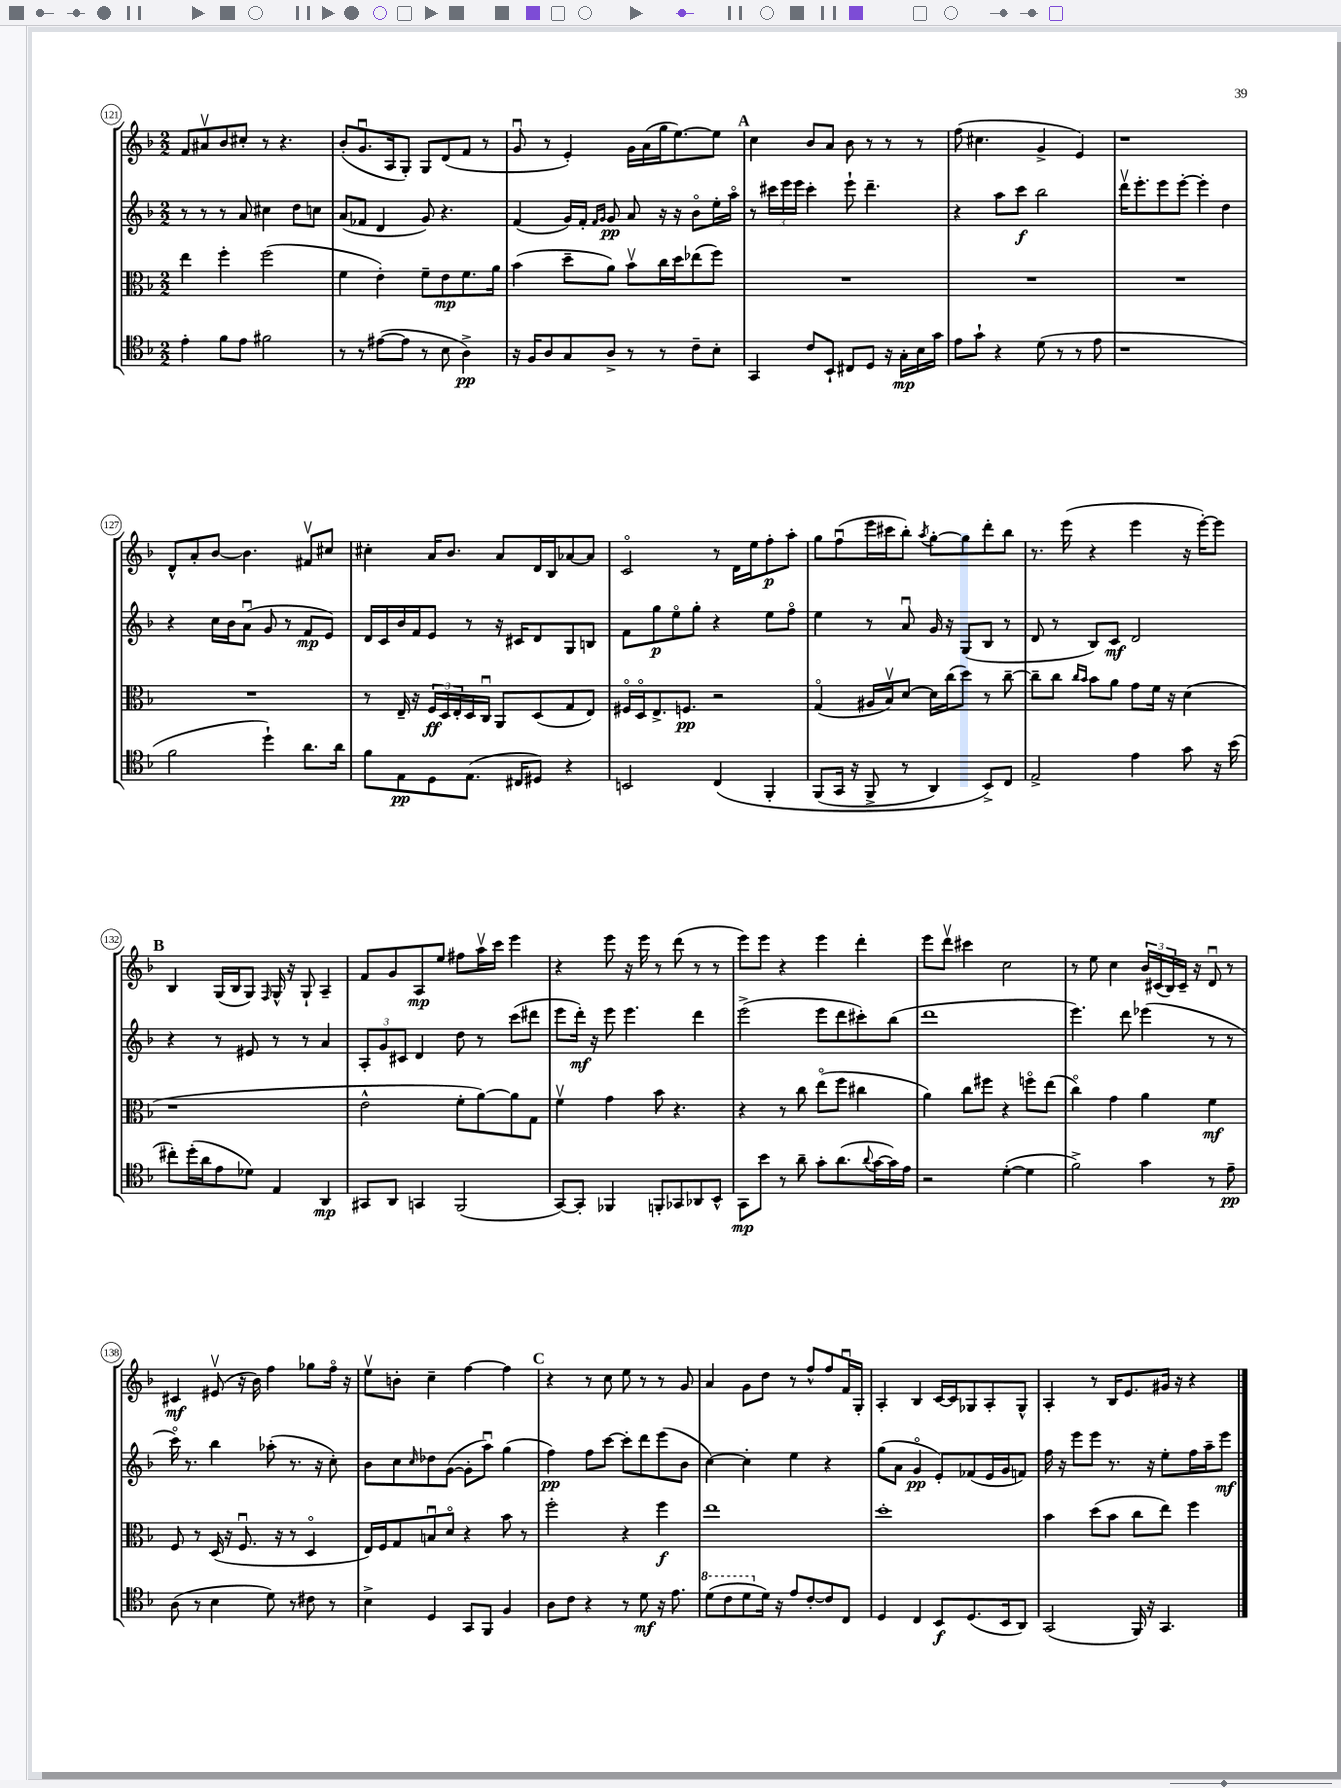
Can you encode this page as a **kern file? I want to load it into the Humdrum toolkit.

**kern	**dynam	**kern	**dynam	**kern	**dynam	**kern	**dynam
*part4	*part4	*part3	*part3	*part2	*part2	*part1	*part1
*staff4	*staff4	*staff3	*staff3	*staff2	*staff2	*staff1	*staff1
*clefC4	*	*clefC3	*	*clefG2	*	*clefG2	*
*k[b-]	*	*k[b-]	*	*k[b-]	*	*k[b-]	*
*M2/2	*	*M2/2	*	*M2/2	*	*M2/2	*
=121	=121	=121	=121	=121	=121	=121	=121
4e'\	.	4ee\	.	8r	.	8f/L	.
.	.	.	.	8r	.	8a#Xv/	.
8f\L	.	4ff'\	.	8r	.	8b-/	.
8e\J	.	.	.	8a/	.	8cc#X'/J	.
2f#X\	.	(2ff\	.	4cc#X\	.	8r	.
.	.	.	.	.	.	4.r	.
.	.	.	.	8dd\L	.	.	.
.	.	.	.	8ccn\J	.	.	.
=122	=122	=122	=122	=122	=122	=122	=122
8r	.	4f\	.	(8a/L	.	(8b-'/L	.
8r	.	.	.	8f-X/J	.	8.gu/	.
([8e#X\L	.	4e'\)	.	4d/	.	.	.
.	.	.	.	.	.	16A/k	.
8e#\J]	.	.	.	.	.	8G'/J)	.
8r	.	8f~\L	.	8g/)	.	8G/L	.
8B-\	.	8e\	mp	4.r	.	(8d/	.
4A^\)	pp	8.f\	.	.	.	8f/J	.
.	.	.	.	.	.	8r	.
.	.	16a\Jk	.	.	.	.	.
=123	=123	=123	=123	=123	=123	=123	=123
16r	.	(4b-\	.	(4f/	.	8gu/	.
16F/KL	.	.	.	.	.	.	.
8A/	.	.	.	.	.	8r	.
8G/	.	8dd~\L	.	16g/LL)	.	4e'/)	.
.	.	.	.	16f'/JJ	.	.	.
.	.	.	.	16qqf/LL	.	.	.
.	.	.	.	16qqg/JJ	.	.	.
8A^/J	.	8a\J)	.	8g/	pp	.	.
8r	.	8b-v\L	.	8a/	.	16g\LL	.
.	.	.	.	.	.	(16a\	.
8r	.	16cc\L	.	16r	.	16gg\J	.
.	.	16dd\J	.	16r	.	[8.ee\)	.
8c~\L	.	(8ee-X\	.	8b-\L	.	.	.
8B-'\J	.	8ff\J)	.	16ee'\L	.	8ee\J]	.
.	.	.	.	16aa\JJ	.	.	.
!!LO:REH:place=s1:t=A
=124	=124	=124	=124	=124	=124	=124	=124
4GG/	.	1r	.	8r	.	4cc\	.
.	.	.	.	24ccc#X\LL	.	.	.
.	.	.	.	24eee\	.	.	.
.	.	.	.	24eee\JJ	.	.	.
8c/L	.	.	.	4ccc#'\	.	8b-/L	.
8BB-`/J	.	.	.	.	.	8a/J	.
8C#X/L	.	.	.	8eee`\	.	8b-\	.
8D/J	.	.	.	4.ddd~\	.	8r	.
16r	.	.	.	.	.	8r	.
16G'\LL	mp	.	.	.	.	.	.
16B-\	.	.	.	.	.	8r	.
16g\JJ	.	.	.	.	.	.	.
=125	=125	=125	=125	=125	=125	=125	=125
8e\L	.	1r	.	4r	.	(8ff\	.
8g`\J	.	.	.	.	.	4.cc#X\	.
4r	.	.	.	8aa\L	.	.	.
.	.	.	.	8ccc\J	f	.	.
(8d\	.	.	.	2bb-\	.	4g^/	.
8r	.	.	.	.	.	.	.
8r	.	.	.	.	.	4e/)	.
8e\	.	.	.	.	.	.	.
=126	=126	=126	=126	=126	=126	=126	=126
1r	.	1r	.	16dddv\KL	.	1r	.
.	.	.	.	8.eee'\	.	.	.
.	.	.	.	8eee\	.	.	.
.	.	.	.	[8eee'\J	.	.	.
.	.	.	.	4eee'\]	.	.	.
.	.	.	.	4dd\	.	.	.
!!LO:LB:g=z
=127	=127	=127	=127	=127	=127	=127	=127
2f\	.	1r	.	4r	.	8d^^/L	.
.	.	.	.	.	.	8a'/	.
.	.	.	.	16cc\LL	.	[8b-/J	.
.	.	.	.	16b-\J	.	.	.
.	.	.	.	(8au\J	.	4.b-\]	.
4dd`\)	.	.	.	8g/	.	.	.
.	.	.	.	8r	.	.	.
8.a\L	.	.	.	8f/L	mp	8f#Xv/L	.
.	.	.	.	8e/J)	.	8cc#X/J	.
16a\Jk	.	.	.	.	.	.	.
=128	=128	=128	=128	=128	=128	=128	=128
8f\L	.	8r	.	16d/LL	.	4cc#X'\	.
.	.	.	.	16c/	.	.	.
8E\	pp	16E~/	.	16b-/	.	.	.
.	.	16r	.	16f/J	.	.	.
8D\	.	24F/LL	ff	8e/J	.	16a/KL	.
.	.	24D/	.	.	.	.	.
.	.	.	.	.	.	8.b-/J	.
.	.	24E'/	.	.	.	.	.
(8.E\J	.	16D/	.	8r	.	.	.
.	.	16Cu/JJ	.	.	.	.	.
.	.	8AA/L	.	16r	.	8a/L	.
16C#X/KL	.	.	.	16c#X/KL	.	.	.
8D#X/J)	.	(8D/	.	8d/	.	16d/L	.
.	.	.	.	.	.	16B-/J	.
4r	.	8G/	.	8G/	.	[8a-X/	.
.	.	8E/J)	.	8Bn/J	.	8a-/J]	.
=129	=129	=129	=129	=129	=129	=129	=129
2BBn/	.	16F#X/LL	.	8f\L	.	2c/	.
.	.	16D/J	.	.	.	.	.
.	.	8.E^/	.	8gg\	p	.	.
.	.	.	.	8ee\	.	.	.
.	.	8.Fn/J	pp	.	.	.	.
.	.	.	.	8gg'\J	.	.	.
(4C/	.	2r	.	4r	.	8r	.
.	.	.	.	.	.	16d\LL	.
.	.	.	.	.	.	16ee\J	.
4FF'/	.	.	.	8ee\L	.	8ff'\	p
.	.	.	.	8ff\J	.	8aa'\J	.
=130	=130	=130	=130	=130	=130	=130	=130
(8FF/L	.	(4G/	.	4ee\	.	8gg\L	.
16GG/Jk	.	.	.	.	.	(8ffu\	.
16r	.	.	.	.	.	.	.
8FF^/	.	16A#X/LL	.	8r	.	16eee\L	.
.	.	16B-v/J)	.	.	.	16ccc#X\J	.
8r	.	[8d/J	.	8au/	.	8bb-'\J)	.
.	.	.	.	.	.	8qaa/	.
4AA/)	.	16d\LL]	.	16g/	.	[8gg'\L	.
.	.	(16cc\J	.	16r	.	.	.
.	.	8dd\J)	.	(8G/L	.	8gg\]	.
8BB-^/L)	.	8r	.	8B-/J	.	8ddd'\	.
8C/J	.	[8cc~\	.	8r	.	8bb-\J	.
=131	=131	=131	=131	=131	=131	=131	=131
2E^/	.	8cc~\L]	.	8d/	.	8.r	.
.	.	8cc\J	.	8r	.	.	.
.	.	.	.	.	.	(16eee\	.
.	.	16qqcc/LL	.	.	.	.	.
.	.	16qqb-/JJ	.	.	.	.	.
.	.	8b-\L	.	8B-/L)	.	4r	.
.	.	8a\J	.	8c/J	mf	.	.
4e\	.	8g\L	.	2d/	.	4eee\	.
.	.	16f\Jk	.	.	.	.	.
.	.	16r	.	.	.	.	.
8g\	.	(4d\	.	.	.	16r	.
.	.	.	.	.	.	[16eee'\KL)	.
16r	.	.	.	.	.	8eee\J]	.
(16b-\	.	.	.	.	.	.	.
!!LO:LB:g=z
!!LO:REH:place=s1:t=B
=132	=132	=132	=132	=132	=132	=132	=132
8cc#X'\L)	.	1r	.	4r	.	4B-/	.
(16dd'\L	.	.	.	.	.	.	.
16a\J	.	.	.	.	.	.	.
8e\	.	.	.	8r	.	(16G/LL	.
.	.	.	.	.	.	16B-/J	.
8d-X\J)	.	.	.	8e#X/	.	8G/J)	.
.	.	.	.	.	.	16qqF/	.
4E/	.	.	.	8r	.	16G^^/	.
.	.	.	.	.	.	16r	.
.	.	.	.	8r	.	8G`/	.
4AA/	mp	.	.	4a/	.	4A~/	.
=133	=133	=133	=133	=133	=133	=133	=133
8GG#X/L	.	2e^^\	.	12A'/L	.	8f/L	.
.	.	.	.	12g/	.	.	.
8AA/J	.	.	.	.	.	8g/	.
.	.	.	.	12c#X/J	.	.	.
4GGn/	.	.	.	4d/	.	8A/	mp
.	.	.	.	.	.	8ee/J	.
(2FF/	.	8f'\L	.	8dd\	.	8ff#X\L	.
.	.	[8a\)	.	8r	.	16aav\L	.
.	.	.	.	.	.	16ccc\JJ	.
.	.	8a\]	.	(8ccc\L	.	4eee\	.
.	.	8G\J	.	8ddd#X\J	.	.	.
=134	=134	=134	=134	=134	=134	=134	=134
[8GG/L)	.	4fv\	.	8eee\L	.	4r	.
8GG'/J]	.	.	.	16ddd'\Jk)	mf	.	.
.	.	.	.	16r	.	.	.
4FF-X/	.	4g\	.	8eee\	.	8eee\	.
.	.	.	.	4.eee\	.	16r	.
.	.	.	.	.	.	16eee\	.
8FFn'/L	.	8b-\	.	.	.	8r	.
8GG-X/	.	4.r	.	.	.	(8ddd\	.
8AA-X/	.	.	.	4ddd\	.	8r	.
8BB-^^/J	.	.	.	.	.	8r	.
=135	=135	=135	=135	=135	=135	=135	=135
8GG\L	mp	4r	.	(2eee^\	.	8eee\L)	.
8b-\J	.	.	.	.	.	8eee\J	.
8r	.	8r	.	.	.	4r	.
8a~\	.	8cc\	.	.	.	.	.
8g'\L	.	(8ee\L	.	8eee\L	.	4eee\	.
(8.a\	.	8ff\J	.	8ddd\	.	.	.
.	.	4cc#X\	.	8ccc#X'\)	.	4ddd'\	.
8qqa/	.	.	.	.	.	.	.
[16g\L	.	.	.	.	.	.	.
16g\])	.	.	.	(8bb-\J	.	.	.
16e\JJ	.	.	.	.	.	.	.
=136	=136	=136	=136	=136	=136	=136	=136
2r	.	4a\)	.	1ddd	.	8eee\L	.
.	.	.	.	.	.	8dddv\J	.
.	.	8cc\L	.	.	.	4ccc#X\	.
.	.	8ff#X\J	.	.	.	.	.
([4d'\	.	4r	.	.	.	2cc\	.
4d\]	.	8ffn\L	.	.	.	.	.
.	.	(8ee\J	.	.	.	.	.
=137	=137	=137	=137	=137	=137	=137	=137
2f^\)	.	4cc\)	.	4.eee\)	.	8r	.
.	.	.	.	.	.	8ee\	.
.	.	4g\	.	.	.	4cc\	.
.	.	.	.	8ddd\	.	.	.
4g\	.	4a\	.	(4eee-X\	.	24b-/LL	.
.	.	.	.	.	.	(24c#X/	.
.	.	.	.	.	.	24B-/)	.
.	.	.	.	.	.	16c#~/JJ	.
.	.	.	.	.	.	16r	.
8r	.	4f\	mf	8r	.	8du/	.
8e~\	pp	.	.	8r	.	8r	.
!!LO:LB:g=z
=138	=138	=138	=138	=138	=138	=138	=138
(8A\	.	8F/	.	16ccc\)	.	4c#X/	mf
.	.	.	.	8.r	.	.	.
8r	.	8r	.	.	.	.	.
4B-\	.	(16D/	.	4bb-\	.	(8e#Xv/	.
.	.	16r	.	.	.	.	.
.	.	8.Fu/	.	.	.	16r	.
.	.	.	.	.	.	16b-\)	.
8d\)	.	.	.	(8aa-X'\	.	4ff\	.
.	.	16r	.	.	.	.	.
8r	.	8r	.	8.r	.	.	.
8c#X\	.	4D/	.	.	.	8gg-X\L	.
.	.	.	.	16r	.	.	.
8r	.	.	.	8cc'\)	.	16ff\Jk	.
.	.	.	.	.	.	16r	.
=139	=139	=139	=139	=139	=139	=139	=139
4B-^\	.	16E/LL)	.	8b-\L	.	8eev\L	.
.	.	16F/J	.	.	.	.	.
.	.	8G/	.	8cc\	.	8bn'\J	.
.	.	.	.	16qqcc/	.	.	.
4D/	.	8Bnu/	.	8dd-X\	.	4cc~\	.
.	.	8d/J	.	([8g\J	.	.	.
8GG/L	.	4r	.	8g'\L]	.	[4ff\	.
8FF/J	.	.	.	8aau\J)	.	.	.
4F/	.	8b-\	.	(4gg\	.	4ff\]	.
.	.	8r	.	.	.	.	.
!!LO:REH:place=s1:t=C
=140	=140	=140	=140	=140	=140	=140	=140
8A\L	.	2ff'\	.	4ff\)	pp	4r	.
8c\J	.	.	.	.	.	.	.
4r	.	.	.	8ff\L	.	8r	.
.	.	.	.	[8ccc\J	.	8cc\	.
8r	.	4r	.	8ccc'\L]	.	8ee\	.
8d\	mf	.	.	8ddd\	.	8r	.
16r	.	4ff\	f	(8eee\	.	8r	.
8.e\	.	.	.	.	.	.	.
.	.	.	.	8b-\J	.	8g/	.
=141	=141	=141	=141	=141	=141	=141	=141
*8va	*	*	*	*	*	*	*
(8dd\L	.	1ee	.	[4cc\)	.	4a/	.
8cc\	.	.	.	.	.	.	.
8dd\	.	.	.	4cc'\]	.	8g\L	.
*X8va	*	*	*	*	*	*	*
16d\Jk)	.	.	.	.	.	8dd\J	.
16r	.	.	.	.	.	.	.
8e/L	.	.	.	4ee\	.	8r	.
[8c'/	.	.	.	.	.	8ff^^/L	.
8c/]	.	.	.	4r	.	8ff/	.
8C/J	.	.	.	.	.	16fu/L	.
.	.	.	.	.	.	16G'/JJ	.
=142	=142	=142	=142	=142	=142	=142	=142
4D/	.	1dd'	.	(8gg\L	.	4A'/	.
.	.	.	.	8a\J	.	.	.
4C/	.	.	.	4g/	pp	4B-/	.
8BB-/L	f	.	.	8e'/L)	.	[16c/LL	.
.	.	.	.	.	.	16c/J]	.
(8.D/	.	.	.	(8f-X/	.	8G-X/	.
.	.	.	.	16e/L	.	8A'/	.
16BB-/k	.	.	.	16g/J	.	.	.
8AA/J)	.	.	.	8fn/J)	.	8G-^^/J	.
=143	=143	=143	=143	=143	=143	=143	=143
(2GG/	.	4b-\	.	16ff\	.	4A'/	.
.	.	.	.	16r	.	.	.
.	.	.	.	8eee\L	.	.	.
.	.	(8dd\L	.	8eee\J	.	8r	.
.	.	8b-\J	.	8.r	.	16B-/KL	.
.	.	.	.	.	.	8.e/	.
16FF/)	.	8cc\L	.	.	.	.	.
16r	.	.	.	16r	.	.	.
4.GG/	.	8ee\J)	.	8ee'\L	.	16g#X/Jk	.
.	.	.	.	.	.	16r	.
.	.	4ff\	.	16ff\L	.	4r	.
.	.	.	.	16aa~\J	.	.	.
.	.	.	.	8eee\J	mf	.	.
==	==	==	==	==	==	==	==
*-	*-	*-	*-	*-	*-	*-	*-
